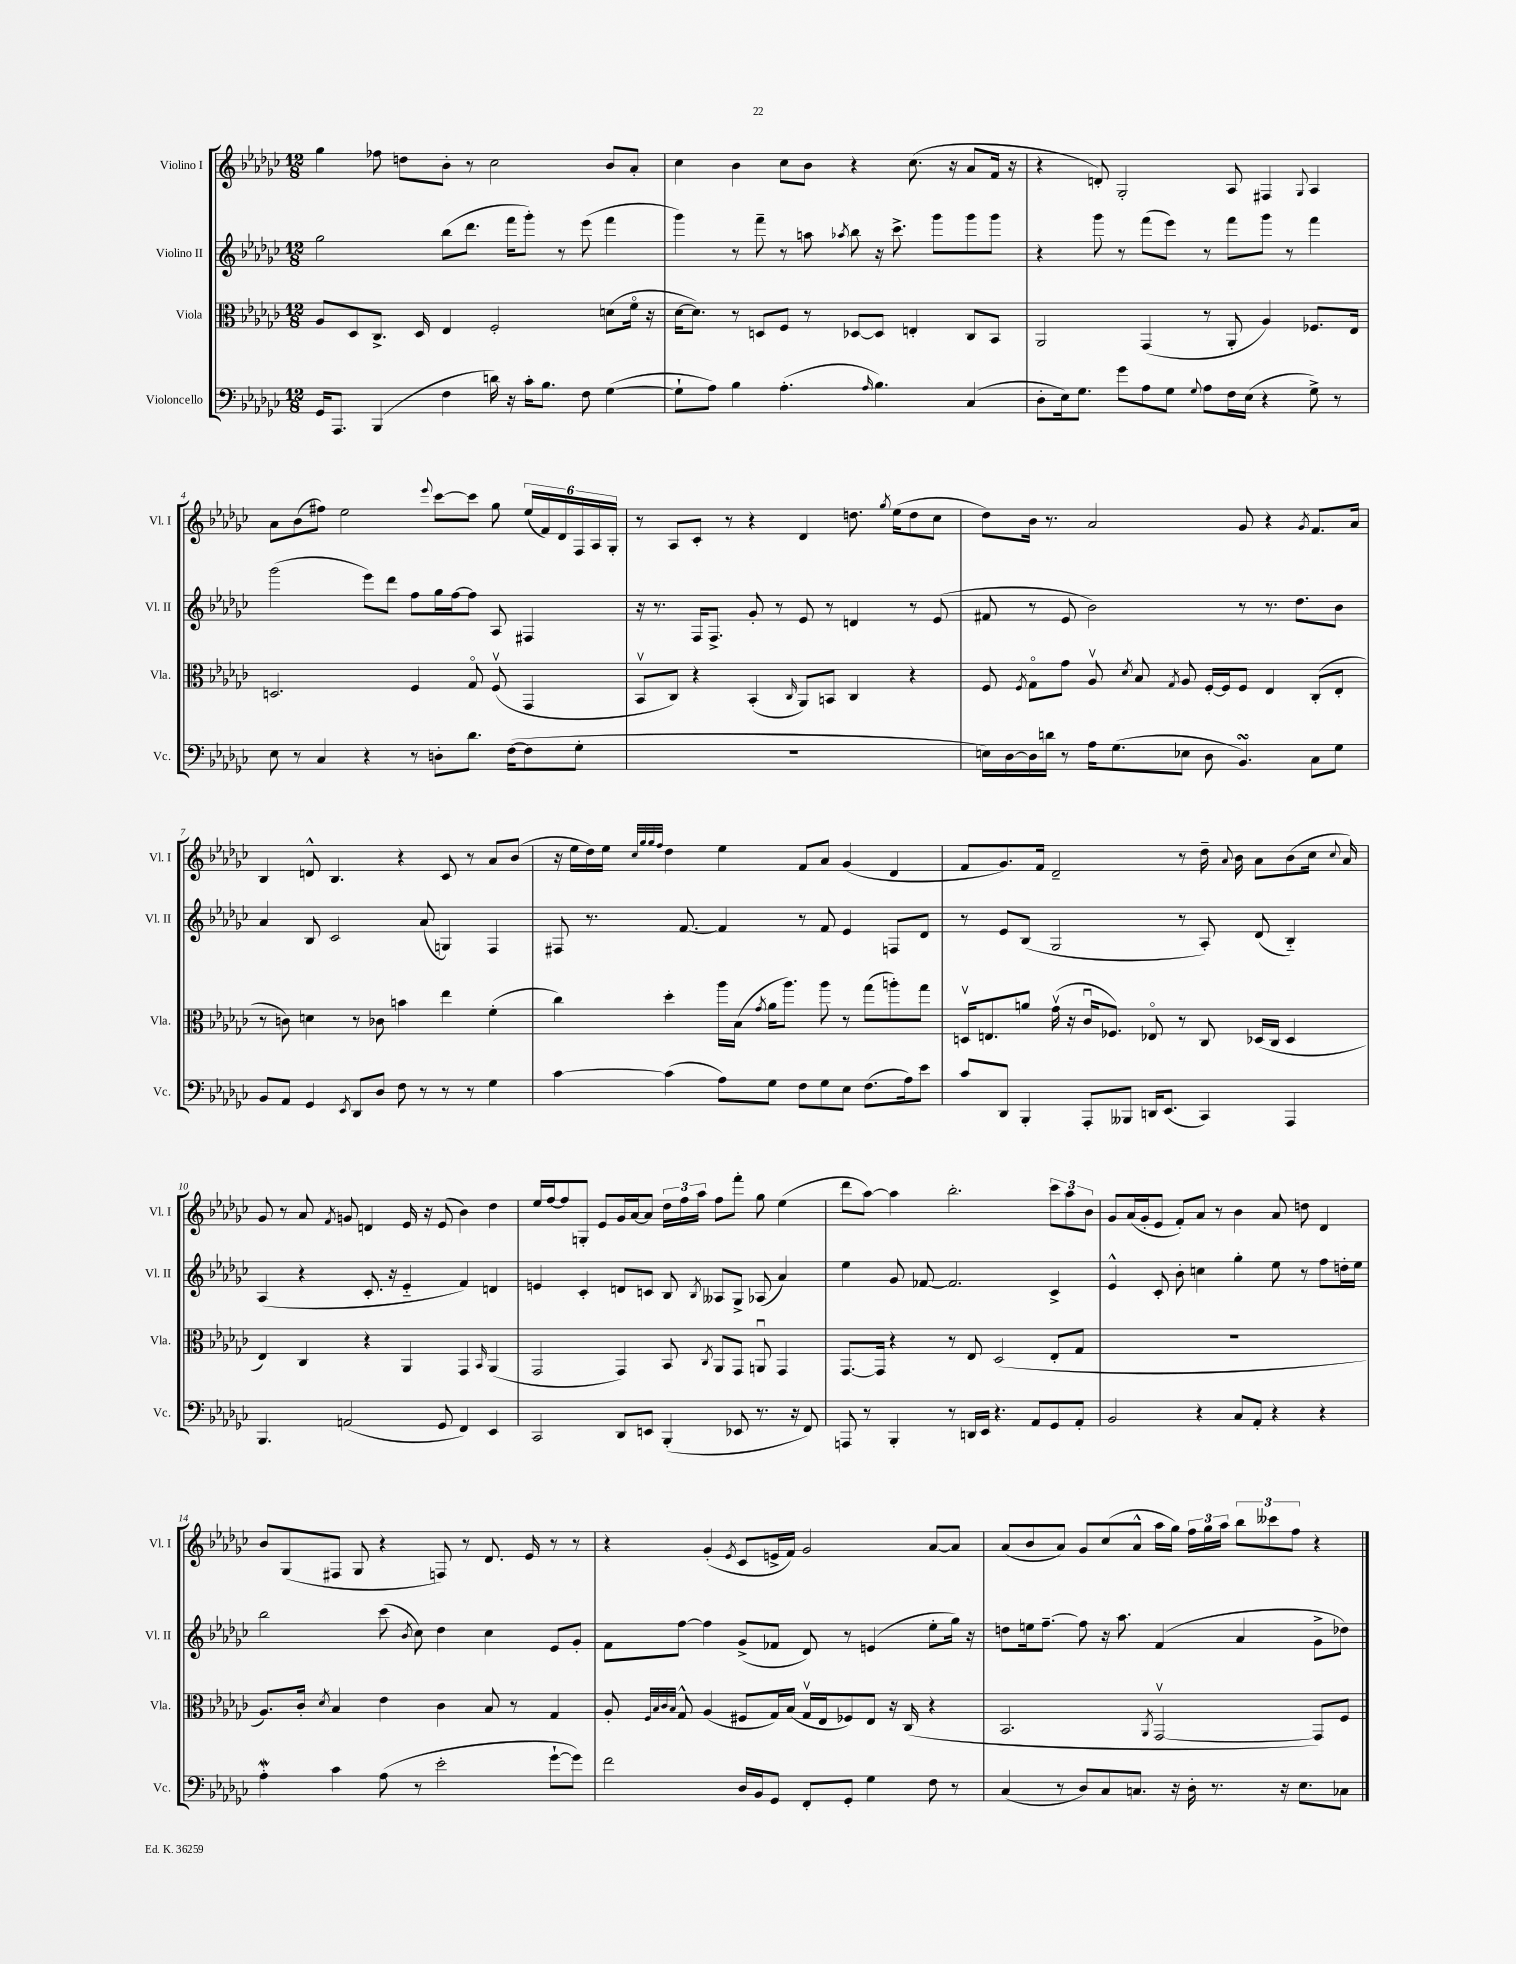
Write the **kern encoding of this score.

**kern	**kern	**kern	**kern
*part4	*part3	*part2	*part1
*staff4	*staff3	*staff2	*staff1
*I"Violoncello	*I"Viola	*I"Violino II	*I"Violino I
*I'Vc.	*I'Vla.	*I'Vl. II	*I'Vl. I
*clefF4	*clefC3	*clefG2	*clefG2
*k[b-e-a-d-g-c-]	*k[b-e-a-d-g-c-]	*k[b-e-a-d-g-c-]	*k[b-e-a-d-g-c-]
*M12/8	*M12/8	*M12/8	*M12/8
=1	=1	=1	=1
16GG-/KL	8A-/L	2gg-\	4gg-\
8.AAA-/J	.	.	.
.	8D-/	.	.
(4BBB-/	8.C-^/J	.	8ff-X\
.	.	.	8ddn\L
.	16D-/	.	.
4F\	4E-/	(8bb-\L	8b-'\J
.	.	8.ddd-\J	8r
16dn\)	2F'/	.	2cc-\
16r	.	16fff\KL	.
16c-'\KL	.	8ggg-'\J)	.
8.B-\J	.	.	.
.	.	8r	.
8F\	.	(8eee-\	.
([4G-\	(8dn\L	4fff\	8b-/L
.	16f\Jk	.	8a-'/J
.	16r	.	.
=2	=2	=2	=2
8G-`\L]	[16d-\KL	4ggg-\)	4cc-\
.	8.d-\J])	.	.
8A-\J)	.	.	.
4B-\	8r	8r	4b-\
.	8Dn/L	8fff~\	.
(4.A-'\	8F/J	8r	8cc-\L
.	8r	8aan\	8b-\J
.	.	8qaa-X/	.
.	[8D-X/L	8bb-\	4r
16qqA-/	.	.	.
4.B-\)	8D-/J]	16r	.
.	.	8.ccc-^\	.
.	4En'/	.	(8.cc-\
.	.	8ggg-\L	.
.	.	.	16r
(4C-/	8C-/L	8ggg-\	8a-/L
.	8BB-/J	8ggg-\J	16f/Jk
.	.	.	16r
=3	=3	=3	=3
8D-'\L	2AA-/	4r	4r
16E-\k)	.	.	.
8.G-\J	.	.	.
.	.	8ggg-\	8dn'/)
8g-\L	.	8r	2G-'/
8A-\	(4GG-/	(8fff\L	.
8G-\J	.	8eee-\J)	.
8qqG-/	.	.	.
8A-\L	8r	8r	.
16F\L	8AA-'/	8fff\L	8A-/
(16E-\JJ	.	.	.
4r	4A-/)	8ggg-\J	4F#X/
.	.	8r	.
.	.	.	8qqG-/
8G-^\)	8.F-X/L	4fff\	4A-/
8r	.	.	.
.	16E-/Jk	.	.
!!LO:LB:g=z
=4	=4	=4	=4
8E-\	2.Dn/	(2ggg-\	8a-\L
8r	.	.	(8b-\
4C-/	.	.	8ff#X\J)
.	.	.	2ee-\
4r	.	8eee-\L)	.
.	.	8ddd-\J	.
8r	4F/	8ff\L	.
.	.	.	8qqeee-/
8Dn'\L	.	16gg-\L	[8ccc-\L
.	.	[16ff\J	.
8.d-\J	8G-/	8ff\J]	8ccc-\J]
.	(8Fv/	8A-/	8gg-\
([16F\KL	.	.	.
8F\]	4GG-/	4F#X/	(24ee-/LL
.	.	.	24f/)
.	.	.	24d-/
8G-'\J	.	.	24F/
.	.	.	24A-/
.	.	.	24G-'/JJ
=5	=5	=5	=5
1.r	8BB-v/L	16r	8r
.	.	8.r	.
.	8C-/J)	.	8A-/L
.	4r	16F/KL	8c-'/J
.	.	8.F^/J	.
.	.	.	8r
.	(4BB-'/	8g-'/	4r
.	.	8r	.
.	16qqC-/	.	.
.	8AA-/L)	8e-/	4d-/
.	8BBn/J	8r	.
.	4C-/	4dn/	8.ddn\
.	.	.	8qgg-/
.	.	.	(16ee-\KL
.	4r	8r	8dd\
.	.	(8e-/	8cc-\J
=6	=6	=6	=6
16En\LL)	8F/	8f#X/	8dd-\L)
[16D-\	.	.	.
.	8qF/	.	.
16D-\]	8G-\L	8r	16b-\Jk
16dn\JJ	.	.	8.r
8r	8g-\J	8e-/	.
16A-\KL	8A-v/	2b-\)	2a-/
(8.G-\	.	.	.
.	8qd-/	.	.
.	8B-/	.	.
.	8qG-/	.	.
8E-X\J	8A-/	.	.
8D-\	[16F'/LL	.	.
.	16F/J]	.	.
4.BB-sSsS/)	8F/J	8r	8g-/
.	4E-/	8.r	4r
.	.	8.dd-\L	.
.	.	.	8qg-/
8C-\L	(8C-'/L	.	8.f/L
8G-\J	8E-'/J	8b-\J	.
.	.	.	16a-/Jk
!!LO:LB:g=z
=7	=7	=7	=7
8BB-/L	8r	4a-/	4B-/
8AA-/J	8cn\)	.	.
4GG-/	4dn\	8B-/	8dn^^/
.	.	2c-/	4.B-/
8qEE-/	.	.	.
8DD-/L	8r	.	.
8D-/J	8c-X\	.	.
8F\	4bn\	.	4r
8r	.	(8a-/	.
8r	4ee-\	4Gn/)	8c-/
8r	.	.	8r
4G-\	(4f'\	4F/	8a-/L
.	.	.	(8b-/J
=8	=8	=8	=8
[4c-\	4cc-\)	8F#X/	16r
.	.	.	16ee-\LL
.	.	8.r	16dd-\)
.	.	.	16ee-\JJ
.	.	.	32qqcc-/LLL
.	.	.	32qqgg-/
.	.	.	32qqgg-/
.	.	.	32qqff/JJJ
(4c-\]	4dd-'\	.	4dd-\
.	.	[8.f/	.
8A-\L)	16aa-\LL	4f/]	4ee-\
.	(16B-\JJ	.	.
.	8qg-/	.	.
8G-\J	16a-\KL	.	.
.	8.aa-\J)	.	.
8F\L	.	8r	8f/L
8G-\	8aa-\	8f/	8a-/J
8E-\J	8r	4e-/	(4g-/
(8.F\L	(8gg-\L	.	.
.	8aan'\)	8Fn/L	4d-/
16A-\k)	.	.	.
8e-\J	8gg-\J	8d-/J	.
=9	=9	=9	=9
8c-/L	16Dnv/KL	8r	8f/L
.	8.En/	.	.
8DD-/J	.	8e-/L	8.g-/)
4BBB-'/	8an/J	(8B-/J	.
.	.	.	16f/Jk
.	(16g-v\	2G-/	2d-~/
.	16r	.	.
8AAA-'/L	16c-u/KL	.	.
.	8.F-X/J)	.	.
8BBB--X/J	.	.	.
16DDn/KL	8E-X/	.	.
(8.EE-/J	.	.	.
.	8r	8r	8r
4CC-/)	8C-/	8A-'/)	16dd-~\
.	.	.	8qqa-/
.	.	.	16b-\
.	(16D-X/LL	(8d-/	8a-\L
.	16C-/JJ	.	.
4AAA-/	4D-/	4B-/)	(8b-\
.	.	.	16cc-\Jk
.	.	.	8qqcc-/
.	.	.	16a-/)
!!LO:LB:g=z
=10	=10	=10	=10
4.BBB-/	4E-/)	(4A-/	8g-/
.	.	.	8r
.	4C-/	4r	8a-/
.	.	.	8qf/
(2AAn/	.	.	8gn/
.	4r	8.c-'/	4dn/
.	.	16r	.
.	4AA-/	4e-/	16e-/
.	.	.	16r
8GG-/	.	.	(8e-/
4FF/)	4GG-/	4f/)	4b-\)
.	16qqBB-/	.	.
4EE-/	(4AA-/	4dn/	4dd-\
=11	=11	=11	=11
2CC-/	2GG-/	4en/	16ee-/LL
.	.	.	[16ff/J
.	.	.	8ff/]
.	.	4c-'/	8Gn'/J
.	.	.	8e-/L
8DD-/L	4GG-/)	8dn/L	16g-/L
.	.	.	[16a-/J
8EEn/J	.	8cn/J	8a-/J]
(4BBB-'/	8BB-/	8B-/	24dd-\LL
.	.	.	24ff\
.	.	.	24aa-\JJ
.	8qC-/	8qB-/	.
.	8AA-/L	8A--X/L	8ff\L
8EE-X/	8GG-/J	8G-^/J	8fff'\J
8.r	8AAnu/	(8A-X/	8gg-\
.	4GG-/	4a-/)	(4ee-\
16r	.	.	.
8FF/)	.	.	.
=12	=12	=12	=12
8AAAn/	[8.GG-/L	4ee-\	8ddd-\L
8r	.	.	[8aa-\J)
.	16GG-/Jk]	.	.
4BBB-'/	4r	8g-/	4aa-\]
.	.	[8f-X/	.
8r	8r	2.f-/]	2.bb-'\
16DDn/LL	8E-/	.	.
16EE-/JJ	.	.	.
4.r	(2D-/	.	.
8AA-/L	.	.	.
8GG-/	8E-'/L	4c-^/	12ccc-\L
.	.	.	12aa-\
8AA-'/J	8G-/J	.	.
.	.	.	12b-\J
=13	=13	=13	=13
2BB-/	1.r	4e-^^/	8g-/L
.	.	.	(16a-/L
.	.	.	16g-'/J
.	.	8c-'/	8e-/J
.	.	8b-'\	8f'/L)
4r	.	4ccn\	8a-/J
.	.	.	8r
8C-/L	.	4gg-'\	4b-\
8AA-'/J	.	.	.
4r	.	8ee-\	8a-/
.	.	8r	8ddn\
4r	.	8ff\L	4d-/
.	.	16ddn'\L	.
.	.	16ee-\JJ	.
!!LO:LB:g=z
=14	=14	=14	=14
4A-W'\	8.A-/L)	2bb-\	8b-/L
.	.	.	(8G-/
.	16c-'/Jk	.	.
.	8qd-/	.	.
4c-\	4B-/	.	8F#X/J
.	.	.	8G-/
(8A-\	4e-\	(8ccc-\	4r
.	.	8qb-/	.
8r	.	8cc-\)	.
2e-'\	4c-\	4dd-\	8Fn/)
.	.	.	8r
.	8B-/	4cc-\	8.d-/
.	8r	.	.
.	.	.	16e-/
[8g-`\L	4G-/	8e-/L	8r
8g-\J])	.	8g-'/J	8r
=15	=15	=15	=15
2f\	8A-'/	8f\L	4r
.	32qqF/LLL	.	.
.	32qqB-/	.	.
.	32qqc-/	.	.
.	32qqB-/JJJ	.	.
.	8G-^^/	[8ff\J	.
.	(4A-/	4ff\]	(4g-'/
.	.	.	8qe-/
16D-/LL	8F#X/L	(8g-^/L	8c-/L
16BB-/J	.	.	.
8GG-/J	16G-/L)	8f-X/J	16en^/L
.	(16B-/JJ	.	16f/JJ)
8FF'/L	16G-v/LL	8d-/)	2g-/
.	16E-/J	.	.
8GG-'/J	8F-X/)	8r	.
4G-\	8E-/J	(4en/	.
.	16r	.	.
.	(16C-/	.	.
8F\	4r	8ee-'\L	[8a-/L
8r	.	16gg-\Jk)	8a-/J]
.	.	16r	.
=16	=16	=16	=16
(4C-/	2.BB-/	8ddn\L	(8a-/L
.	.	16een\k	8b-/
.	.	[8.ff~\J	.
8r	.	.	8a-/J)
8D-/L)	.	8ff\]	8g-/L
8C-/	.	16r	(8cc-/
.	.	8.aa-\	.
8.Cn/J	.	.	8a-^^/J
.	8qAA-/	.	.
.	[2GG-v/	(4f/	16aa-\LL
16r	.	.	16gg-\JJ)
16D-'\	.	.	24ff\LL
.	.	.	24gg-\
8.r	.	.	.
.	.	.	24aa-\JJ
.	.	4a-/	12bb-\L
.	.	.	12ccc--X\
16r	.	.	.
.	.	.	12ff\J
8.E-\L	.	.	.
.	8GG-/L])	8g-^\L	4r
8C-X\J	8F/J	8dd-X\J)	.
==	==	==	==
*-	*-	*-	*-
